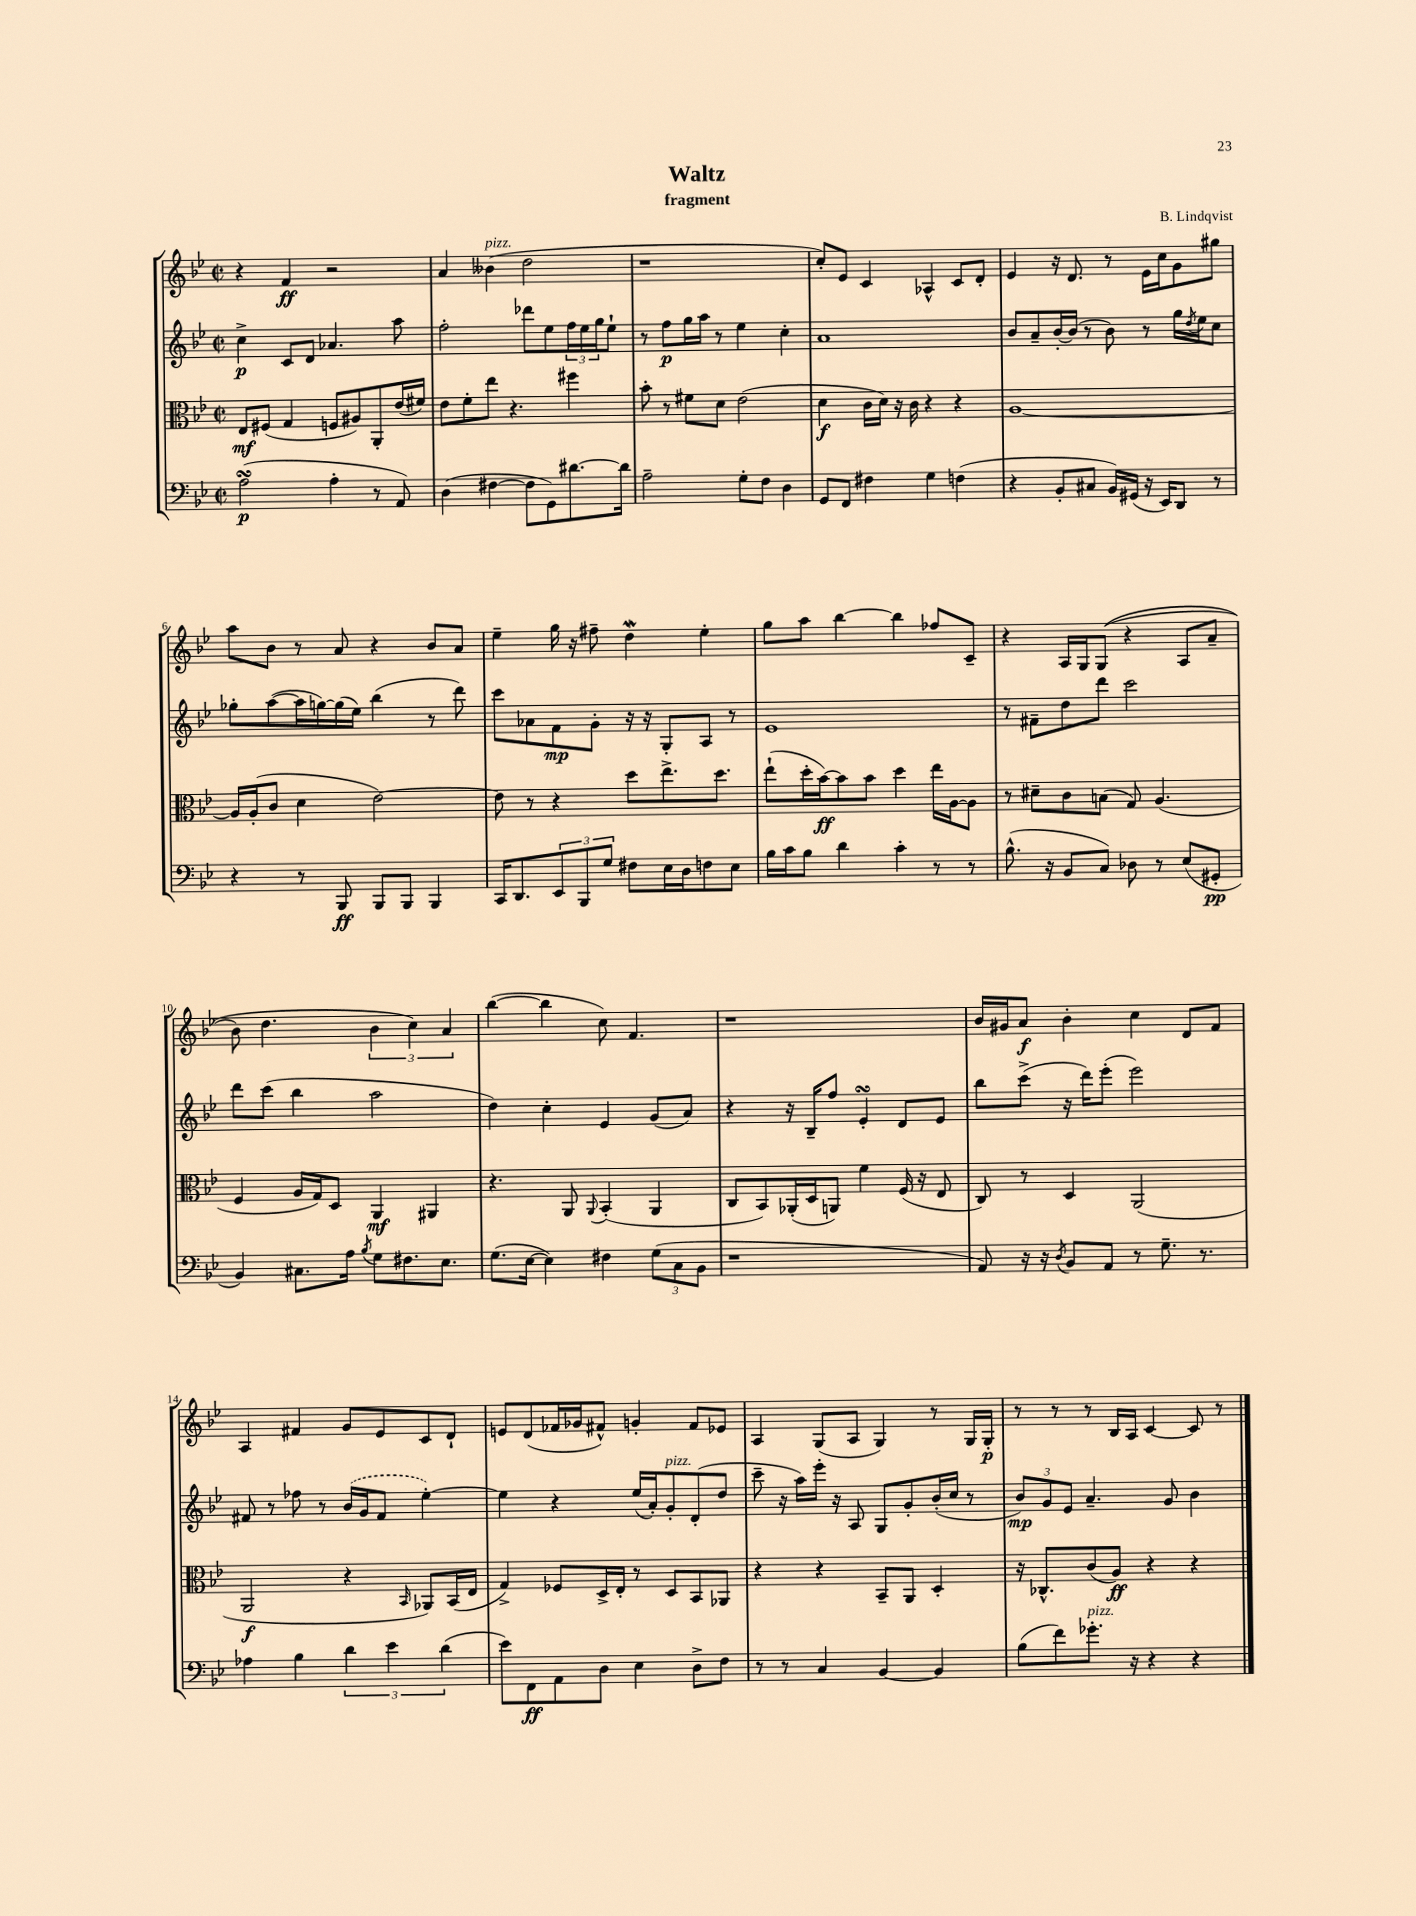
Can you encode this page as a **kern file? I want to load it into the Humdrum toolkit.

**kern	**kern	**kern	**kern
*staff4	*staff3	*staff2	*staff1
*clefF4	*clefC3	*clefG2	*clefG2
*k[b-e-]	*k[b-e-]	*k[b-e-]	*k[b-e-]
*M2/2	*M2/2	*M2/2	*M2/2
*met(c|)	*met(c|)	*met(c|)	*met(c|)
(2A\	8E-/L	4cc^\	4r
.	(8F#/J	.	.
.	4G/	8c/L	4f/
.	.	8d/J	.
4A'\	8F/L	4.a-/	2r
.	8A#/)	.	.
8r	8AA'/	.	.
8AA/)	(16e-/L	8aa\	.
.	16f#/JJ)	.	.
=	=	=	=
(4D\	8e-\L	2ff'\	4a/
.	8f'\	.	.
[4F#\	8ee-\J	.	(4b--\
.	4.r	.	.
8F#\]L	.	8ddd-\L	2dd\
8GG\)	.	8ee-\	.
[8.d#\	4ff#\	24ff\L	.
.	.	24ee-\	.
.	.	24gg\J	.
.	.	8ee-`\J	.
16d#\]Jk	.	.	.
=	=	=	=
2A~\	8b-'\	8r	1r
.	8r	8ff\L	.
.	8f#\L	16gg\L	.
.	.	16aa\JJ	.
.	8d\J	8r	.
8G'\L	(2e-\	4ee-\	.
8F\J	.	.	.
4D\	.	4cc'\	.
=	=	=	=
8GG/L	4d\	1a	8cc'/L)
8FF/J	.	.	8e-/J
4F#\	16c\LL	.	4c/
.	16d\JJ)	.	.
.	16r	.	.
.	16c\	.	.
4G\	4r	.	4A-^^/
(4F\	4r	.	8c/L
.	.	.	8d'/J
=	=	=	=
4r	[1A	8b-/L	4e-/
.	.	8a~/	.
8BB-'/L	.	[16b-'/L	16r
.	.	(16b-/]JJ	8.d/
8C#/J	.	8r	.
16BB-/LL)	.	8b-\)	8r
(16GG#/JJ	.	.	.
16r	.	8r	16e-\LL
16EE-/LK)	.	.	16cc\J
8DD/J	.	16gg\LL	8g\
.	.	8qdd/	.
.	.	16ee-\J	.
8r	.	8cc\J	8gg#\J
=	=	=	=
4r	16A/]LL	8gg-'\L	8aa\L
.	(16A'/J	.	.
.	8c/J	([8aa\	8b-\J
8r	4d\	16aa\]L	8r
.	.	[16gg\)	.
8BBB-/	.	(16gg\]	8a/
.	.	16ee-\JJ)	.
8BBB-/L	[2e-\)	(4bb-\	4r
8BBB-/J	.	.	.
4BBB-/	.	8r	8b-/L
.	.	8ddd\)	8a/J
=	=	=	=
16CC/LK	8e-\]	8ccc\L	4ee-~\
8.DD/	.	.	.
.	8r	8a-\	.
12EE-/	4r	8f\	16gg\
.	.	.	16r
12BBB-/	.	.	.
.	.	8g'\J	8ff#~\
12G/J	.	.	.
8F#\L	8dd\L	16r	4dd\
.	.	16r	.
16E-\L	8.ee-^\	8G'/L	.
16D\J	.	.	.
8F\	.	8A/J	4ee-'\
.	8.dd\J	.	.
8E-\J	.	8r	.
=	=	=	=
16B-\LL	(8ee-`\L	1e-	8gg\L
16c\J	.	.	.
8B-\J	16dd'\L	.	8aa\J
.	[16b-\J)	.	.
4d\	8b-\]	.	[4bb-\
.	8b-\J	.	.
4c'\	4dd\	.	4bb-\]
8r	16ee-\LL	.	8ff-/L
.	[16A\J	.	.
8r	8A\]J	.	8c~/J
=	=	=	=
(8.B-^^\	8r	8r	4r
.	8d#~\L	8f#~\L	.
16r	.	.	.
8BB-/L	8c\	8dd\	16A/LL
.	.	.	16G/J
8C/J)	(8B\J	8ddd\J	&((8G/J
8D-\	8G/)	2ccc\	4r
8r	(4.A/	.	.
(8E-/L	.	.	8A/L
8GG#'/J	.	.	8a~/J
=	=	=	=
4BB-/)	4F/	8ddd\L	8b-\)
.	.	(8ccc\J	4.dd\
8.C#\L	16A/LL	4bb-\	.
.	16G/J)	.	.
.	8D/J	.	.
16A\Jk	.	.	.
8qB-/	.	.	.
8G\L	4AA/	2aa\	6b-\
8.F#\	.	.	.
.	.	.	6cc\&)
.	4AA#/	.	.
8.E-\J	.	.	.
.	.	.	6a/
=	=	=	=
(8.G\L	4.r	4dd\)	([4bb-\
[16E-\Jk	.	.	.
4E-\])	.	4cc'\	4bb-\]
.	8AA/	.	.
.	8qqAA/	.	.
4F#\	(4BB-'/	4e-/	8cc\)
.	.	.	4.f/
(12G\L	4AA/	(8g/L	.
12C\	.	.	.
.	.	8a/J)	.
12BB-\J	.	.	.
=	=	=	=
1r	8C/L	4r	1r
.	8BB-/)	.	.
.	(16AA-'/L	16r	.
.	16D/J	16B-~/LK	.
.	8AA/J)	8ff/J	.
.	4f\	4e-'/	.
.	(16F/	8d/L	.
.	16r	.	.
.	8E-/	8e-/J	.
=	=	=	=
8AA/)	8C/)	8bb-\L	16b-/LL
.	.	.	16g#/J
16r	8r	(8ccc^\J	8a/J
16r	.	.	.
8qD/	.	.	.
8BB-/L	4D/	16r	4b-'\
.	.	16ddd\LK)	.
8AA/J	.	(8eee-'\J	.
8r	(2AA/	2eee-\)	4cc\
8.G~\	.	.	.
.	.	.	8d/L
8.r	.	.	.
.	.	.	8f/J
=	=	=	=
4A-\	2AA/	8f#/	4A/
.	.	8r	.
4B-\	.	8ff-\	4f#/
.	.	8r	.
6d\	4r	(16b-/LL	8g/L
.	.	16g/J	.
.	.	8f#/J	8e-/
6e-\	.	.	.
.	16qqBB-/	.	.
.	8AA-/L)	[4ee-'\)	8c/
(6d\	.	.	.
.	(16BB-/L	.	8d`/J
.	16E-/JJ	.	.
=	=	=	=
8e-\L)	4G^/)	4ee-\]	8e/L
8FF\	.	.	(8d/
8AA\	8F-/L	4r	16f-/L
.	.	.	16g-/J
8D\J	16D^/L	.	8f#^^/J)
.	16E-'/JJ	.	.
4E-\	8r	(16ee-/LL	4g'/
.	.	16a'/J)	.
.	8D/L	8g'/	.
8D^\L	8BB-/	(8d'/	8f#/L
8F\J	8AA-/J	8dd/J	8e-/J
=	=	=	=
8r	4r	8ccc~\	4A/
8r	.	16r	.
.	.	16aa\LL)	.
4C/	4r	16eee-'\JJ	(8G/L
.	.	16r	.
.	.	8A/	8A/J
[4BB-/	8BB-~/L	8G/L	4G/)
.	8AA/J	8g'/	.
4BB-/]	4D'/	(16b-'/L	8r
.	.	16cc/JJ	.
.	.	8r	16G/LL
.	.	.	16G'/JJ
=	=	=	=
(8B-\L	16r	12b-/L)	8r
.	8.C-^^/L	.	.
.	.	12g/	.
8f\)	.	.	8r
.	.	12e-/J	.
8.g-'\J	(8c/	4.a~/	8r
.	8A/J)	.	16B-/LL
16r	.	.	16A/JJ
4r	4r	.	[4c/
.	.	8g/	.
4r	4r	4b-\	8c/]
.	.	.	8r
==	==	==	==
*-	*-	*-	*-
